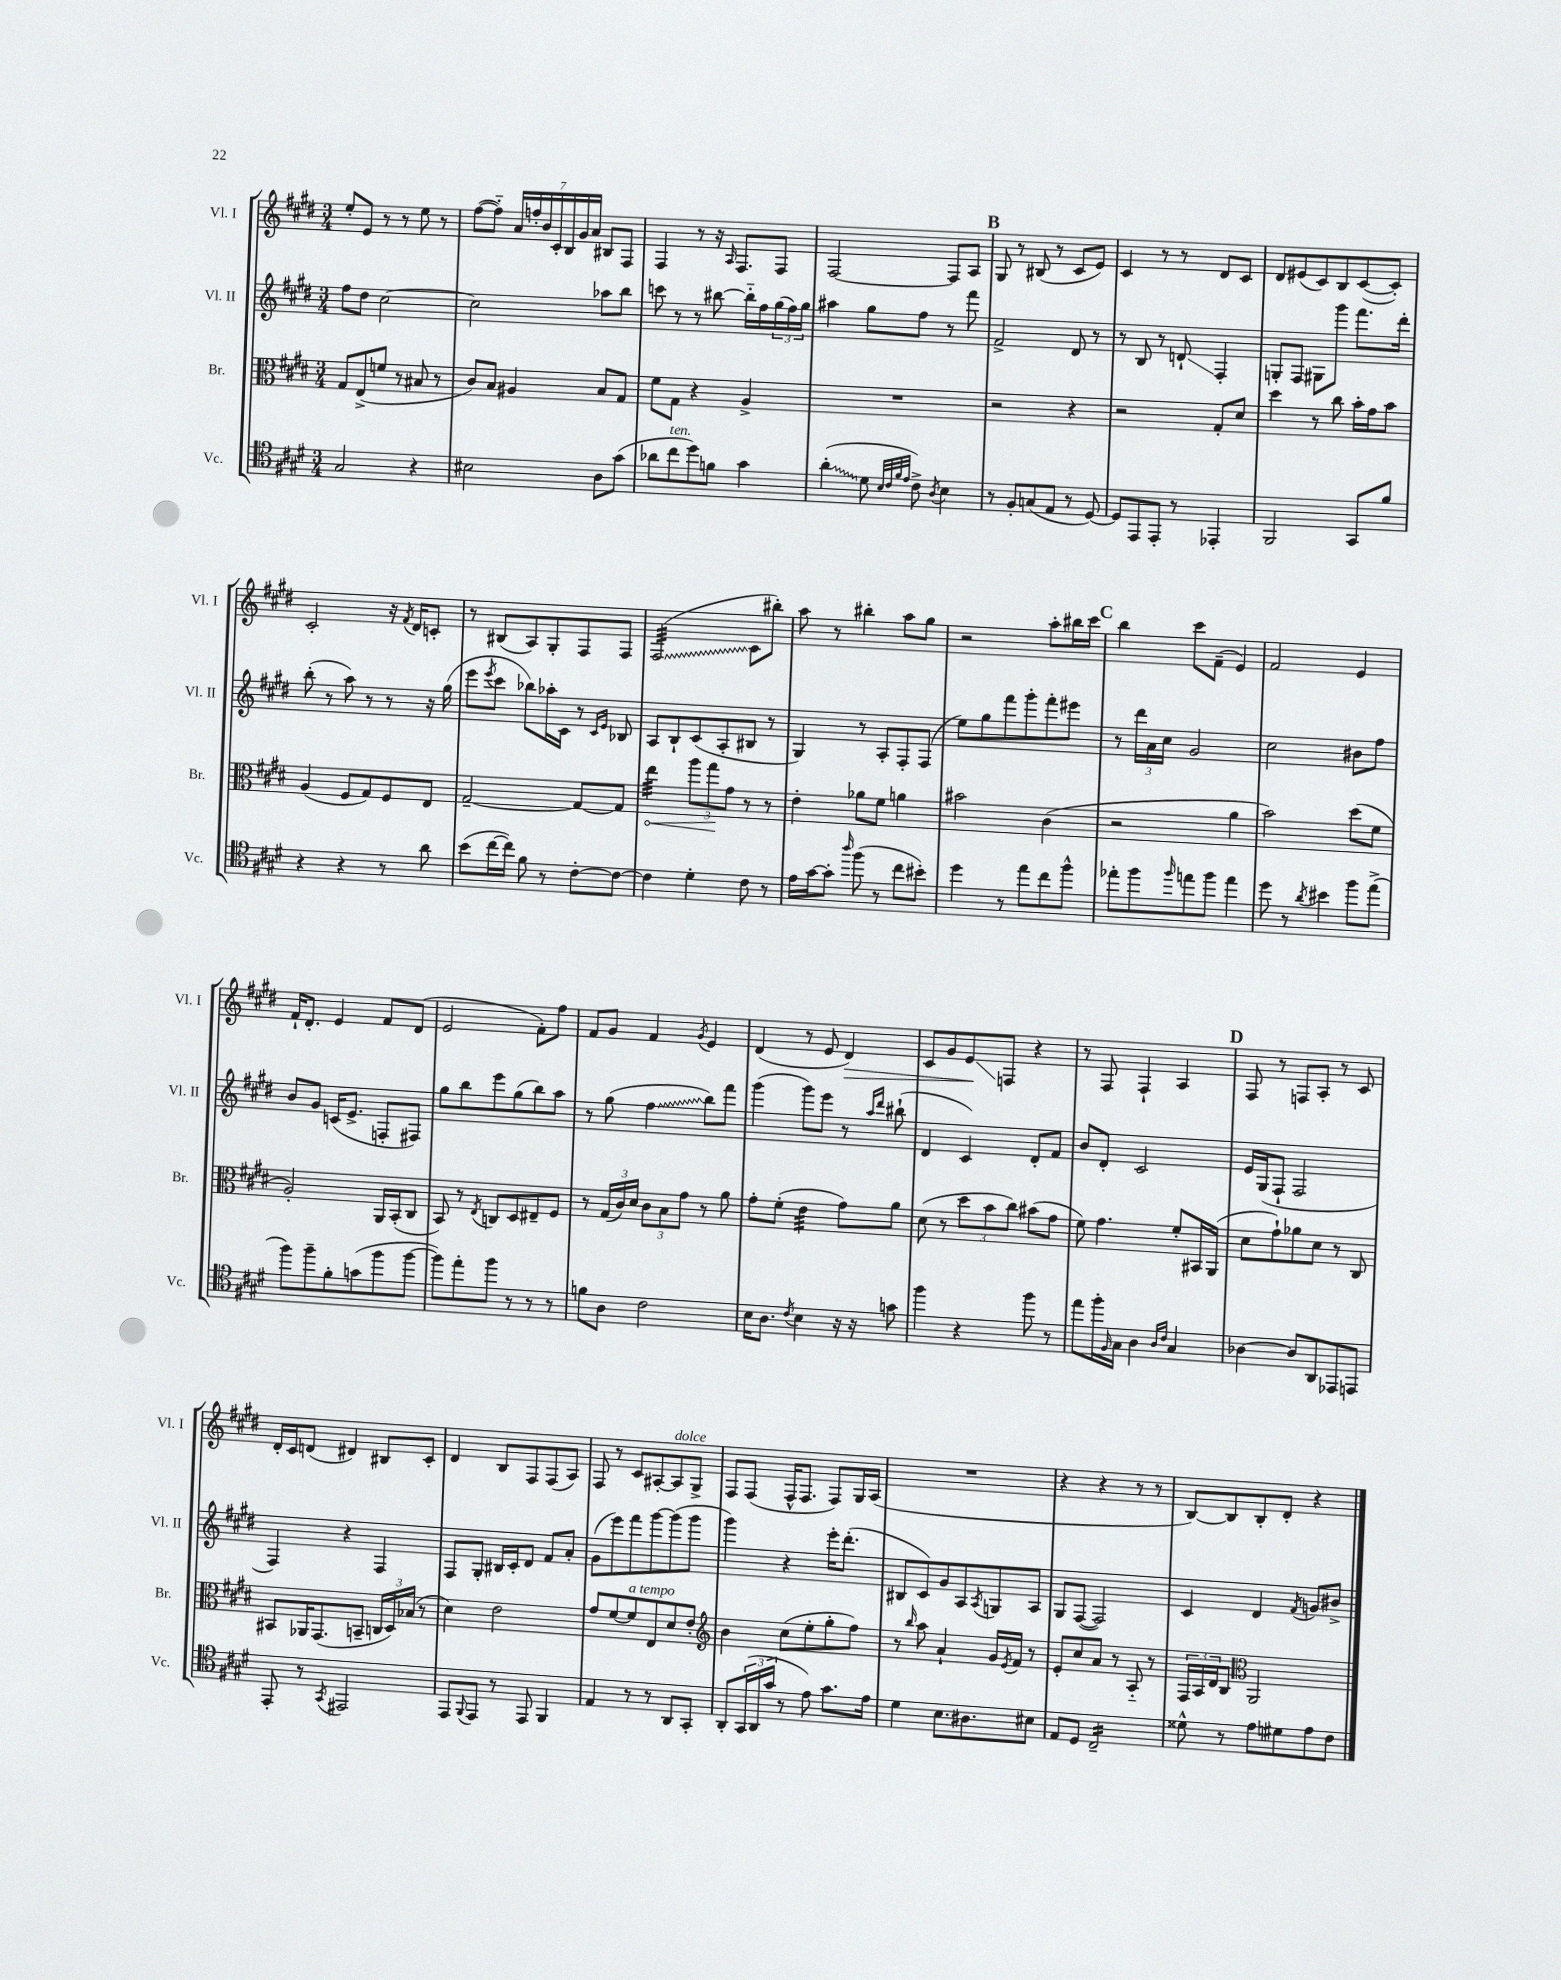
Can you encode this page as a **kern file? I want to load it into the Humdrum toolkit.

**kern	**kern	**kern	**kern
*staff4	*staff3	*staff2	*staff1
*clefC4	*clefC3	*clefG2	*clefG2
*k[f#c#g#d#]	*k[f#c#g#d#]	*k[f#c#g#d#]	*k[f#c#g#d#]
*M3/4	*M3/4	*M3/4	*M3/4
2G#	8G#	8ff#	8ee'
.	(8E^	8dd#	8e
.	8f	[2cc#	8r
.	8r	.	8r
4r	8B#	.	8ee
.	8r	.	8r
=	=	=	=
2B#	8c#)	2cc#]	([8ff#
.	8B	.	8ff#'~])
.	4A#	.	28a
.	.	.	28ff'
.	.	.	28b
.	.	.	28c#'
.	.	.	28B
.	.	.	28g#
.	.	.	28a
8A	8B	8aa-	8B#
(8g#	8G#	8bb	8F#
=	=	=	=
8a-	8f#	8ccc	4F#
8cc#	8G#	8r	.
8dd#)	4r	8r	8r
8f	.	[8bb#	16r
.	.	.	16qqA
.	.	.	8.F#
4g#	4A^	16bb#'~]	.
.	.	16ff#	.
.	.	(24gg#	8F#
.	.	24ff#)	.
.	.	24gg#	.
=	=	=	=
(4a'	2.r	4aa#	[2F#
8d#	.	8gg#	.
32qqB	.	.	.
32qqc#	.	.	.
32qqf#	.	.	.
32qqe	.	.	.
8c#^)	.	8ff#	.
8qA	.	.	.
4B	.	8r	8F#]
.	.	8fff#	8A
=	=	=	=
8r	2r	2f#^	8G#
8F#'	.	.	8r
(8G	.	.	(8B#
8E	.	.	8r
8r	4r	8d#	8c#
[8D#)	.	8r	8e)
=	=	=	=
8D#]	2r	8r	4c#
8EE	.	8B	.
8EE'	.	8r	8r
8r	.	8d`	8r
4EE-'	8G#'	4F#'	8d#
.	8d#	.	8c#
=	=	=	=
2FF#	4dd#	8G'	8d#
.	.	8F#	(8e#
.	8r	8G#	8c#)
.	8cc#	8ggg#	8B
8GG#	16b'	8.fff#	([8c#
.	16g#	.	.
8f#	8b	.	8c#'])
.	.	16ddd#'	.
=	=	=	=
4r	(4A	(8bb'	2c#'
.	.	8r	.
4r	8F#	8aa)	.
.	8G#)	8r	.
8r	8F#	8r	16r
.	.	.	8qf#
.	.	.	16d#
8a	8E	16r	8c'
.	.	(16gg#	.
=	=	=	=
(8b	[2G#~	8eee	8r
.	.	8qeee	.
[16cc#	.	8ccc#	(8B#
16cc#])	.	.	.
8f#	.	8bb-)	8A)
8r	.	16aa-'	8G#'
.	.	16c#	.
[8c#'	8G#_	8r	8F#
.	.	16qqc#	.
.	.	16qqe	.
8c#_	8G#]	8B-	8F#
=	=	=	=
4c#]	4ee	8A	(2F#
.	.	8B`	.
4d#'	12aa	(8c#	.
.	12gg#	.	.
.	.	8A'	.
.	12g#	.	.
8c#	8r	8B#	8c#
8r	8r	8r	8bb#')
=	=	=	=
16e	4e'	4G#)	8aa
[16g#	.	.	.
8g#']	.	.	8r
16qqaa	.	.	.
(8ff#	8a-	8r	4bb#'
8r	8f#	8A'	.
8cc#	4a	8F#'	8aa
8b#')	.	(8F#	8gg#
=	=	=	=
4dd#	2b#	8ee)	2r
.	.	8gg#	.
8r	.	8fff#	.
8ee	.	8ggg#'	.
8cc#	(4c#	8fff#'	8aa'
8ff#^^	.	8eee#	16bb#
.	.	.	16ccc#
=	=	=	=
8ee-'	2r	8r	4bb
8ff#	.	24ddd#	.
.	.	24a	.
.	.	24cc#	.
16qqff#	.	.	.
8ee	.	2g#	8ccc#
8ff#	.	.	(8f#~
4ee	4a	.	4e)
=	=	=	=
8dd#	2b)	2cc#	2f#
8r	.	.	.
8qa	.	.	.
4b#	.	.	.
8ff#	(8dd#	8b#	4e
(8ee^	8f#	8ff#	.
=	=	=	=
8ff#)	2A')	8b	16f#`
.	.	.	8.d#'
8ff#~	.	8g#	.
8f#'	.	(16c	4e
.	.	8.e^	.
(8g	.	.	.
8ff#	16AA	8F'	8f#
.	(16BB'	.	.
[8ff#	8C#	8F#)	(8d#
=	=	=	=
8ff#])	8BB)	8gg#	2e
8ee'	8r	8bb	.
.	8qE	.	.
8ff#	8C	8eee	.
8r	8D#	(8gg#	.
8r	8E#~	8bb)	8f#')
8r	8F#	8aa	8ff#
=	=	=	=
8f	8r	8r	8f#
8A	(24G#	(8gg#	8g#
.	24c#)	.	.
.	24d#	.	.
2c#	12c#	4ff#	4f#
.	12B	.	.
.	12g#	.	.
.	.	.	8qg#
.	8r	8bb)	4e
.	8a	8fff#	.
=	=	=	=
16B	8g#'	(4ggg#	(4d#
8.A	.	.	.
.	(8f#'	.	.
8qc#	.	.	.
4B	4e	8ggg#)	8r
.	.	8eee	8e
16r	8g#)	8r	4d#)
16r	.	.	.
.	.	16qqaa	.
.	.	16qqddd#	.
8g	8a	(8bb#`	.
=	=	=	=
4ff#	(8d#	4d#	8c#
.	8r	.	8g#
4r	12dd#	4c#)	8e
.	12b	.	.
.	.	.	8F
.	12cc#)	.	.
8ff#	(8b#	8d#'	4r
8r	8g#	8f#	.
=	=	=	=
8ee	8f#)	8b	8r
16ff#'	4.g#	8d#'	8F#
16qqF#	.	.	.
16G#	.	.	.
4A	.	2c#	4F#`
16qqA	.	.	.
16qqc#	.	.	.
4G#	8f#'	.	4A
.	16BB#	.	.
.	(16AA	.	.
=	=	=	=
[4A-	8d#	16e	8F#
.	.	(16G#	.
.	8g#`)	8F#`	8r
8A-]	8a-	2F#	8F
8AA	8d#	.	8A'
8EE-	8r	.	8r
8EE	8C#	.	8c#
=	=	=	=
8EE'	8BB#	4F#)	16d#'
.	.	.	16c#
8r	16AA-	.	(8d
.	(8.GG#	.	.
8qGG#	.	.	.
2EE#	.	4r	4d#)
.	8BB~	.	.
.	24C	4F#	8B#
.	24D#)	.	.
.	(24B-	.	.
.	8r	.	8c#'
=	=	=	=
8EE	4d#)	8F#	4d#
8qqFF#	.	.	.
8EE	.	8G#'	.
8r	2e	16B#	8B
.	.	16c#'	.
8EE	.	8d#	8F#
4FF#	.	8f#	(8F#
.	.	8a'	8A)
=	=	=	=
4E	8g#	(8g#	8F#
.	[8f#	8eee)	8r
8r	8f#]	8fff#	8c#
8r	8E	[8ggg#	[8A#'
8AA	8d#	(8ggg#]	8A#]
8GG#'	8e'	8ggg#	8G#^
=	=	=	=
*	*clefG2	*	*
8AA'	4b	4ggg#)	8F#
(24GG#	.	.	(8F#
24AA	.	.	.
24g#	.	.	.
8r	(8cc#	4r	16F#^^
.	.	.	8.F#
8e)	8ee'	.	.
8.g#	8gg#'	16eee'	8F#)
.	.	(8.ddd#'	.
.	8ff#)	.	16G#
16e	.	.	(16A
=	=	=	=
4d#	8r	8B#	2.r
.	16qqbb	.	.
.	8aa	8c#)	.
8.B	4a`	8g#	.
.	.	8A	.
8.A#	.	.	.
.	.	8qA	.
.	16g#	8G	.
.	8qe	.	.
.	16f#	.	.
8B#	8r	8A	.
=	=	=	=
8E	8e'	8G#	4r
8D#	8cc#	([8F#	.
2C#~	8a	2F#])	4r
.	8r	.	.
.	8A'~	.	8r
.	8r	.	8r
=	=	=	=
8d##^^	24F#	4c#	[8B)
.	24A	.	.
.	24d#	.	.
8r	8B	.	8B]
*	*clefC3	*	*
8e	2AA	4d#	8B'
8d#	.	.	8d#'
.	.	8qf#	.
8e	.	8g	4r
8c#	.	8b#^	.
==	==	==	==
*-	*-	*-	*-
